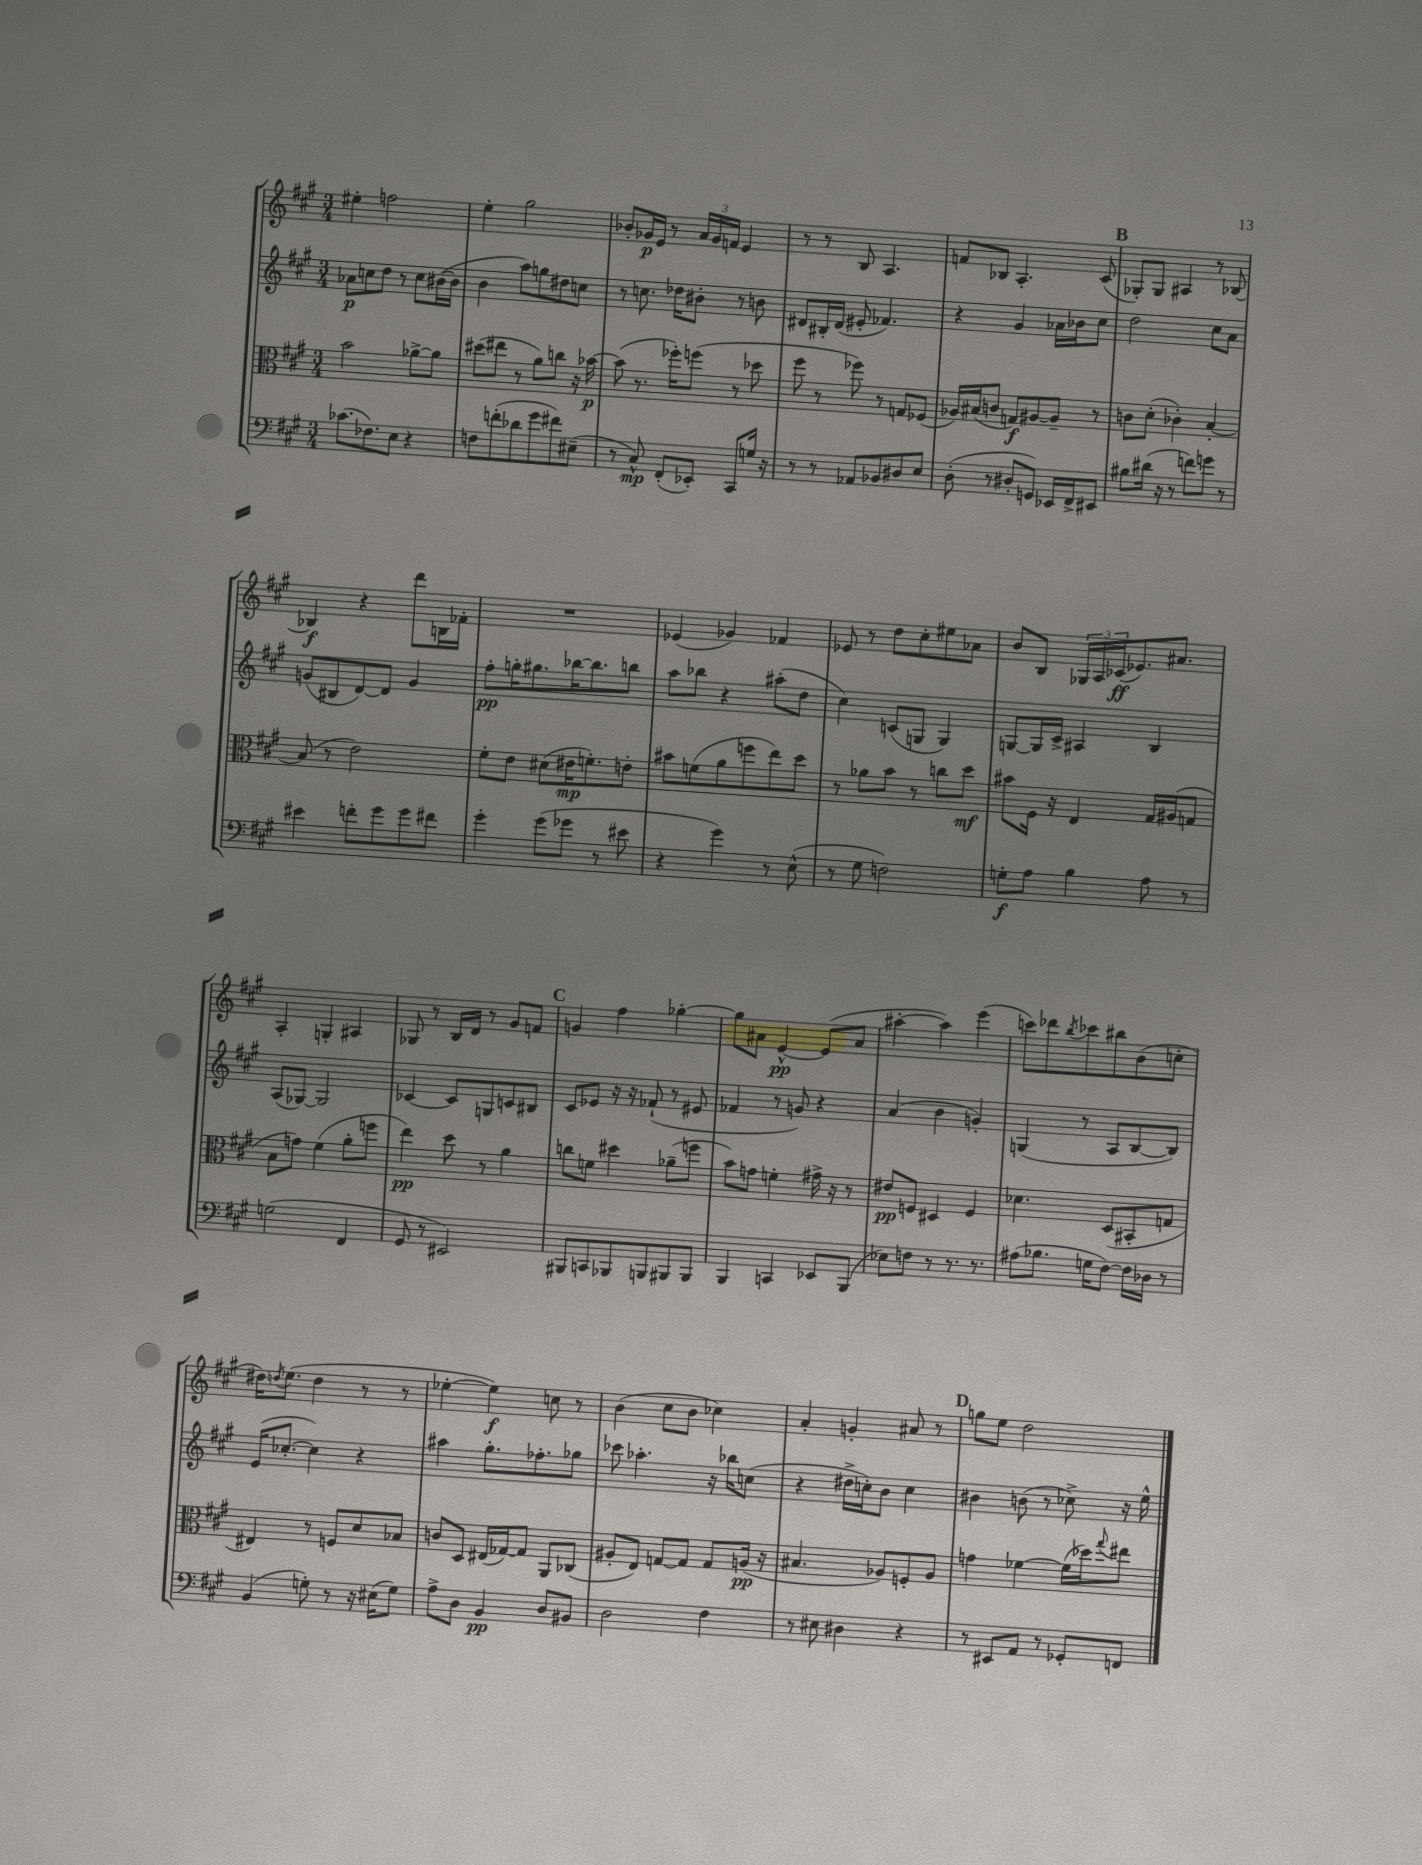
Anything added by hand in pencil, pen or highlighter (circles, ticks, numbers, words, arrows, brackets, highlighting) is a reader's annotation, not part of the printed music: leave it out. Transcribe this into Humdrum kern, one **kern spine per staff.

**kern	**dynam	**kern	**dynam	**kern	**dynam	**kern	**dynam
*part4	*part4	*part3	*part3	*part2	*part2	*part1	*part1
*staff4	*staff4	*staff3	*staff3	*staff2	*staff2	*staff1	*staff1
*clefF4	*	*clefC3	*	*clefG2	*	*clefG2	*
*k[f#c#g#]	*	*k[f#c#g#]	*	*k[f#c#g#]	*	*k[f#c#g#]	*
*M3/4	*	*M3/4	*	*M3/4	*	*M3/4	*
=128	=128	=128	=128	=128	=128	=128	=128
(8.c-X\L	.	2b\	.	8a-X\L	p	4ee#X'\	.
.	.	.	.	8ccn\	.	.	.
8.F-X\)	.	.	.	.	.	.	.
.	.	.	.	8dd\J	.	2ffn\	.
8E\J	.	.	.	8r	.	.	.
4r	.	[8a-X^\L	.	8cc\L	.	.	.
.	.	8a-\J]	.	([16b#X\L	.	.	.
.	.	.	.	16b#\JJ]	.	.	.
=129	=129	=129	=129	=129	=129	=129	=129
8Fn\L	.	(8dd#X\L	.	4b\	.	4ee'\	.
(8fn'\	.	8ee#X\J	.	.	.	.	.
8d-X\	.	8r	.	8aa\L)	.	2gg#\	.
8g#\	.	8a\L)	.	8ggn\	.	.	.
8f#X\)	.	8ccn\J	.	8dd#X\	.	.	.
(8E#X~\J	.	16r	.	8ccn\J	.	.	.
.	.	[16b-X\	p	.	.	.	.
=130	=130	=130	=130	=130	=130	=130	=130
8r	.	(8b-\]	.	8r	.	8b-X'/L	.
8C#^^/)	mp	8.r	.	8.ccn\	.	16g-X/L	p
.	.	.	.	.	.	16e/JJ	.
(8FF#'/L	.	.	.	.	.	8r	.
.	.	16ff-X'\KL)	.	16dd-X\KL	.	.	.
8EE-X'/J)	.	(8ffn\J	.	8b#X'\J	.	24a/LL	.
.	.	.	.	.	.	24g-/	.
.	.	.	.	.	.	24fn/JJ	.
8CC#/L	.	8r	.	8r	.	4e/	.
16Gn/Jk	.	8dd-X\	.	8bn\	.	.	.
16r	.	.	.	.	.	.	.
=131	=131	=131	=131	=131	=131	=131	=131
8r	.	8ff#\	.	8d#X/L	.	8r	.
8r	.	8r	.	16B#X'/L	.	8r	.
.	.	.	.	(16d#/JJ	.	.	.
8AA-X/L	.	8ff-X\)	.	8e#X'/	.	8B/	.
8BB-X/	.	8r	.	4.f-X/)	.	4.A/	.
8D#X/	.	8Gn/L	.	.	.	.	.
8E/J	.	(8F-X/J	.	.	.	.	.
=132	=132	=132	=132	=132	=132	=132	=132
(8D'\	.	16A-X/LL)	.	4r	.	8fn/L	.
.	.	(16B#X/J	.	.	.	.	.
8r	.	8cn/J	.	.	.	8B-X/J	.
8D#X'/L	.	8Gn/L)	f	4g#/	.	4.A'/	.
8GGn/J)	.	[8A#X/	.	.	.	.	.
16EE-X/LL	.	8A#~/J]	.	16a-X\LL	.	.	.
16FF#^/J	.	.	.	16b-X\J	.	.	.
8EE#X/J	.	8r	.	8cc#\J	.	(8c#/	.
!!LO:REH:place=s1:t=B
=133	=133	=133	=133	=133	=133	=133	=133
8B#X\L	.	8cn\L	.	2dd\	.	8G-X'/L)	.
(16d#X\Jk	.	(8d'\J	.	.	.	8G-/J	.
16r	.	.	.	.	.	.	.
8r	.	4c-X'\)	.	.	.	4A#X/	.
8fn\L)	.	.	.	.	.	.	.
8gn\J	.	[4B'/	.	8cc#\L	.	8r	.
8r	.	.	.	8a\J	.	[8B-X/	.
!!LO:LB:g=z
=134	=134	=134	=134	=134	=134	=134	=134
4e#X\	.	(8B/]	.	(8gn/L	.	4B-X/]	f
.	.	8r	.	8B#X/	.	.	.
8fn'\L	.	2e\)	.	[8d/)	.	4r	.
8g#\	.	.	.	8d/J]	.	.	.
8g#\	.	.	.	4g/	.	8ddd\L	.
8f#X\J	.	.	.	.	.	16Bn\L	.
.	.	.	.	.	.	16f-X'\JJ	.
=135	=135	=135	=135	=135	=135	=135	=135
4g#'\	.	8f#'\L	.	8ff#'\L	pp	2.r	.
.	.	8e\J	.	16ggn'\K	.	.	.
.	.	.	.	8.gg#X\	.	.	.
(8g#\L	.	(8d#X\L	.	.	.	.	.
8g-X\J	.	16e#X\K	mp	[16bb-X\K	.	.	.
.	.	8.fn'\)	.	8.bb-\]	.	.	.
8r	.	.	.	.	.	.	.
8e#X\	.	8en'\J	.	8bbn\J	.	.	.
=136	=136	=136	=136	=136	=136	=136	=136
4r	.	8b#X\L	.	8aa\L	.	(4e-X/	.
.	.	(8fn\	.	8bb-X\J	.	.	.
4g#\)	.	8a\	.	4r	.	4g-X/)	.
.	.	8ffn\	.	.	.	.	.
8r	.	8ee\)	.	(8aa#X'\L	.	4f-X/	.
(8E^^\	.	8dd\J	.	8dd\J	.	.	.
=137	=137	=137	=137	=137	=137	=137	=137
8r	.	8r	.	4cc#\)	.	8e-X/	.
8G#\	.	8a-X\L	.	.	.	8r	.
2Fn\)	.	8b\J	.	(8cn/L	.	8dd\L	.
.	.	8r	.	8Gn/J	.	8cc#'\	.
.	.	8ccn\L	.	4G/)	.	8ee#X\	.
.	.	8dd\J	mf	.	.	8a-X\J	.
=138	=138	=138	=138	=138	=138	=138	=138
8Gn'\L	f	8b#X\L	.	[8Gn/L	.	8b/L	.
8A\J	.	16F#\Jk	.	16G/L]	.	8B/J	.
.	.	16r	.	16c#^/JJ	.	.	.
4B\	.	4E/	.	4A#X/	.	24G-X/LL	.
.	.	.	.	.	.	24A/	.
.	.	.	.	.	.	(24c-X/J	ff
.	.	.	.	.	.	8.e-X/)	.
8A\	.	16G#/LL	.	4B/	.	.	.
.	.	(16A#X/J	.	.	.	8.a#X/J	.
8r	.	8Gn/J	.	.	.	.	.
!!LO:LB:g=z
=139	=139	=139	=139	=139	=139	=139	=139
(2Gn\	.	8B\L	.	(8A/L	.	4A'/	.
.	.	8gn\J)	.	[8G-X/J)	.	.	.
.	.	(4f#\	.	2G-/]	.	4Gn'/	.
4FF#/	.	8a'\L	.	.	.	4A#X/	.
.	.	8ffn\J	.	.	.	.	.
=140	=140	=140	=140	=140	=140	=140	=140
8GG#/	.	4ee\)	pp	[4c-X/	.	8G-X/	.
8r	.	.	.	.	.	8r	.
2EE#X/)	.	8dd\	.	8c-/L]	.	16B/LL	.
.	.	.	.	.	.	16d/JJ	.
.	.	8r	.	8Gn/	.	8r	.
.	.	4a\	.	8cn/	.	8g#/L	.
.	.	.	.	8B#X/J	.	8fn/J	.
!!LO:REH:place=s1:t=C
=141	=141	=141	=141	=141	=141	=141	=141
8BBB#X/L	.	8ccn\L	.	8c#/L	.	4gn/	.
8CCn/	.	8fn\J	.	8e-X/J	.	.	.
8BBB-X/	.	4dd#X\	.	16r	.	4ff#\	.
.	.	.	.	16r	.	.	.
8BBBn/	.	.	.	(8f-X`/	.	.	.
8BBB#X/	.	(8a-X~\L	.	8r	.	[4gg-X'\	.
8BBB#/J	.	8ffn\J	.	8e#X/	.	.	.
=142	=142	=142	=142	=142	=142	=142	=142
4BBB/	.	8b\L)	.	4f-X/	.	8gg-\L]	.
.	.	8gn\J	.	.	.	8a#X\J	.
4CCn/	.	4fn'\	.	8r	.	[4e^^/	pp
.	.	.	.	8gn/)	.	.	.
8EE-X/L	.	16g#X^\	.	4r	.	(8e/L]	.
.	.	16r	.	.	.	.	.
(8BBB/J	.	8r	.	.	.	8a#/J	.
=143	=143	=143	=143	=143	=143	=143	=143
8E-X\L)	.	8e#X/L	pp	(4a/	.	[4aa#X'\	.
8Fn\J	.	8Fn/J	.	.	.	.	.
8r	.	4D#X/	.	4b\	.	4aa#\])	.
8.r	.	.	.	.	.	.	.
.	.	4F/	.	4gn'/)	.	(4eee\	.
8.r	.	.	.	.	.	.	.
=144	=144	=144	=144	=144	=144	=144	=144
(8A#X\L	.	4.d-X\	.	(4Gn/	.	8cccn\L)	.
8.B-X\J	.	.	.	.	.	8ddd-X\	.
.	.	.	.	.	.	8qbb/	.
.	.	.	.	8r	.	8ccc-X\	.
16Gn\KL	.	.	.	.	.	.	.
[8F#\J)	.	(8D/L	.	8A/L	.	8bb#X\	.
16F#\LL]	.	8BB#X'/	.	[8B/	.	(8b\	.
16D-X\JJ	.	.	.	.	.	.	.
8r	.	8Gn/J	.	8B/J])	.	8ccn'\J	.
!!LO:LB:g=z
=145	=145	=145	=145	=145	=145	=145	=145
(4BB/	.	4E#X/)	.	(16e/KL	.	16dd#X\KL)	.
.	.	.	.	.	.	8qddn/	.
.	.	.	.	[8.cc-X'/J	.	(8.ee\J	.
8Gn'\)	.	8r	.	4cc-\])	.	4dd\	.
8r	.	8Fn/L	.	.	.	.	.
16r	.	8d/	.	4r	.	8r	.
(16E#X\KL	.	.	.	.	.	.	.
8G\J)	.	8B-X/J	.	.	.	8r	.
=146	=146	=146	=146	=146	=146	=146	=146
8A^\L	.	8cn/L	.	4aa#X\	.	[4ee-X'\	.
8D\J	.	8D/J	.	.	.	.	.
4BB/	pp	(16E#X/LL	.	8.gg#'\L	.	4ee-\])	f
.	.	[16G-X/J)	.	.	.	.	.
.	.	8G-/J]	.	.	.	.	.
.	.	.	.	8.ff-X'\	.	.	.
8D/L	.	8AA/L	.	.	.	8ccn\	.
8BB#X/J	.	(8C-X/J	.	8gg-X\J	.	8r	.
=147	=147	=147	=147	=147	=147	=147	=147
2D\	.	8A#X'/L	.	8ccc-X\	.	(4b\	.
.	.	8E/J)	.	4.aa-X'\	.	.	.
.	.	[8Gn/L	.	.	.	8cc#\L	.
.	.	8G/J]	.	.	.	8b\J	.
4F#\	.	8G/L	.	16r	.	4cc-X\)	.
.	.	.	.	16bb-X\KL	.	.	.
.	.	(16An/Jk	pp	(8ccn\J	.	.	.
.	.	16r	.	.	.	.	.
=148	=148	=148	=148	=148	=148	=148	=148
8r	.	4.B#X/	.	4r	.	4a'/	.
8E#X\	.	.	.	.	.	.	.
4D#X\	.	.	.	16dd#X^\LL	.	4gn'/	.
.	.	.	.	16ccn'\J)	.	.	.
.	.	8A-X/L)	.	8b\J	.	.	.
4r	.	8Fn'/	.	4cc\	.	8a#X/	.
.	.	8A-/J	.	.	.	8r	.
!!LO:REH:place=s1:t=D
=149	=149	=149	=149	=149	=149	=149	=149
8r	.	4gn\	.	4b#X\	.	8ggn\L	.
8EE#X/L	.	.	.	.	.	8ee\J	.
8AA/J	.	[4f-X\	.	(8bn\	.	2dd\	.
8r	.	.	.	8r	.	.	.
8GG-X'/L	.	(16f-\LL]	.	8cc-X^\)	.	.	.
.	.	16dd-X\J)	.	.	.	.	.
.	.	8qqgg#/	.	.	.	.	.
8FFn/J	.	8ee#X\J	.	16r	.	.	.
.	.	.	.	16ee^^\	.	.	.
==	==	==	==	==	==	==	==
*-	*-	*-	*-	*-	*-	*-	*-
